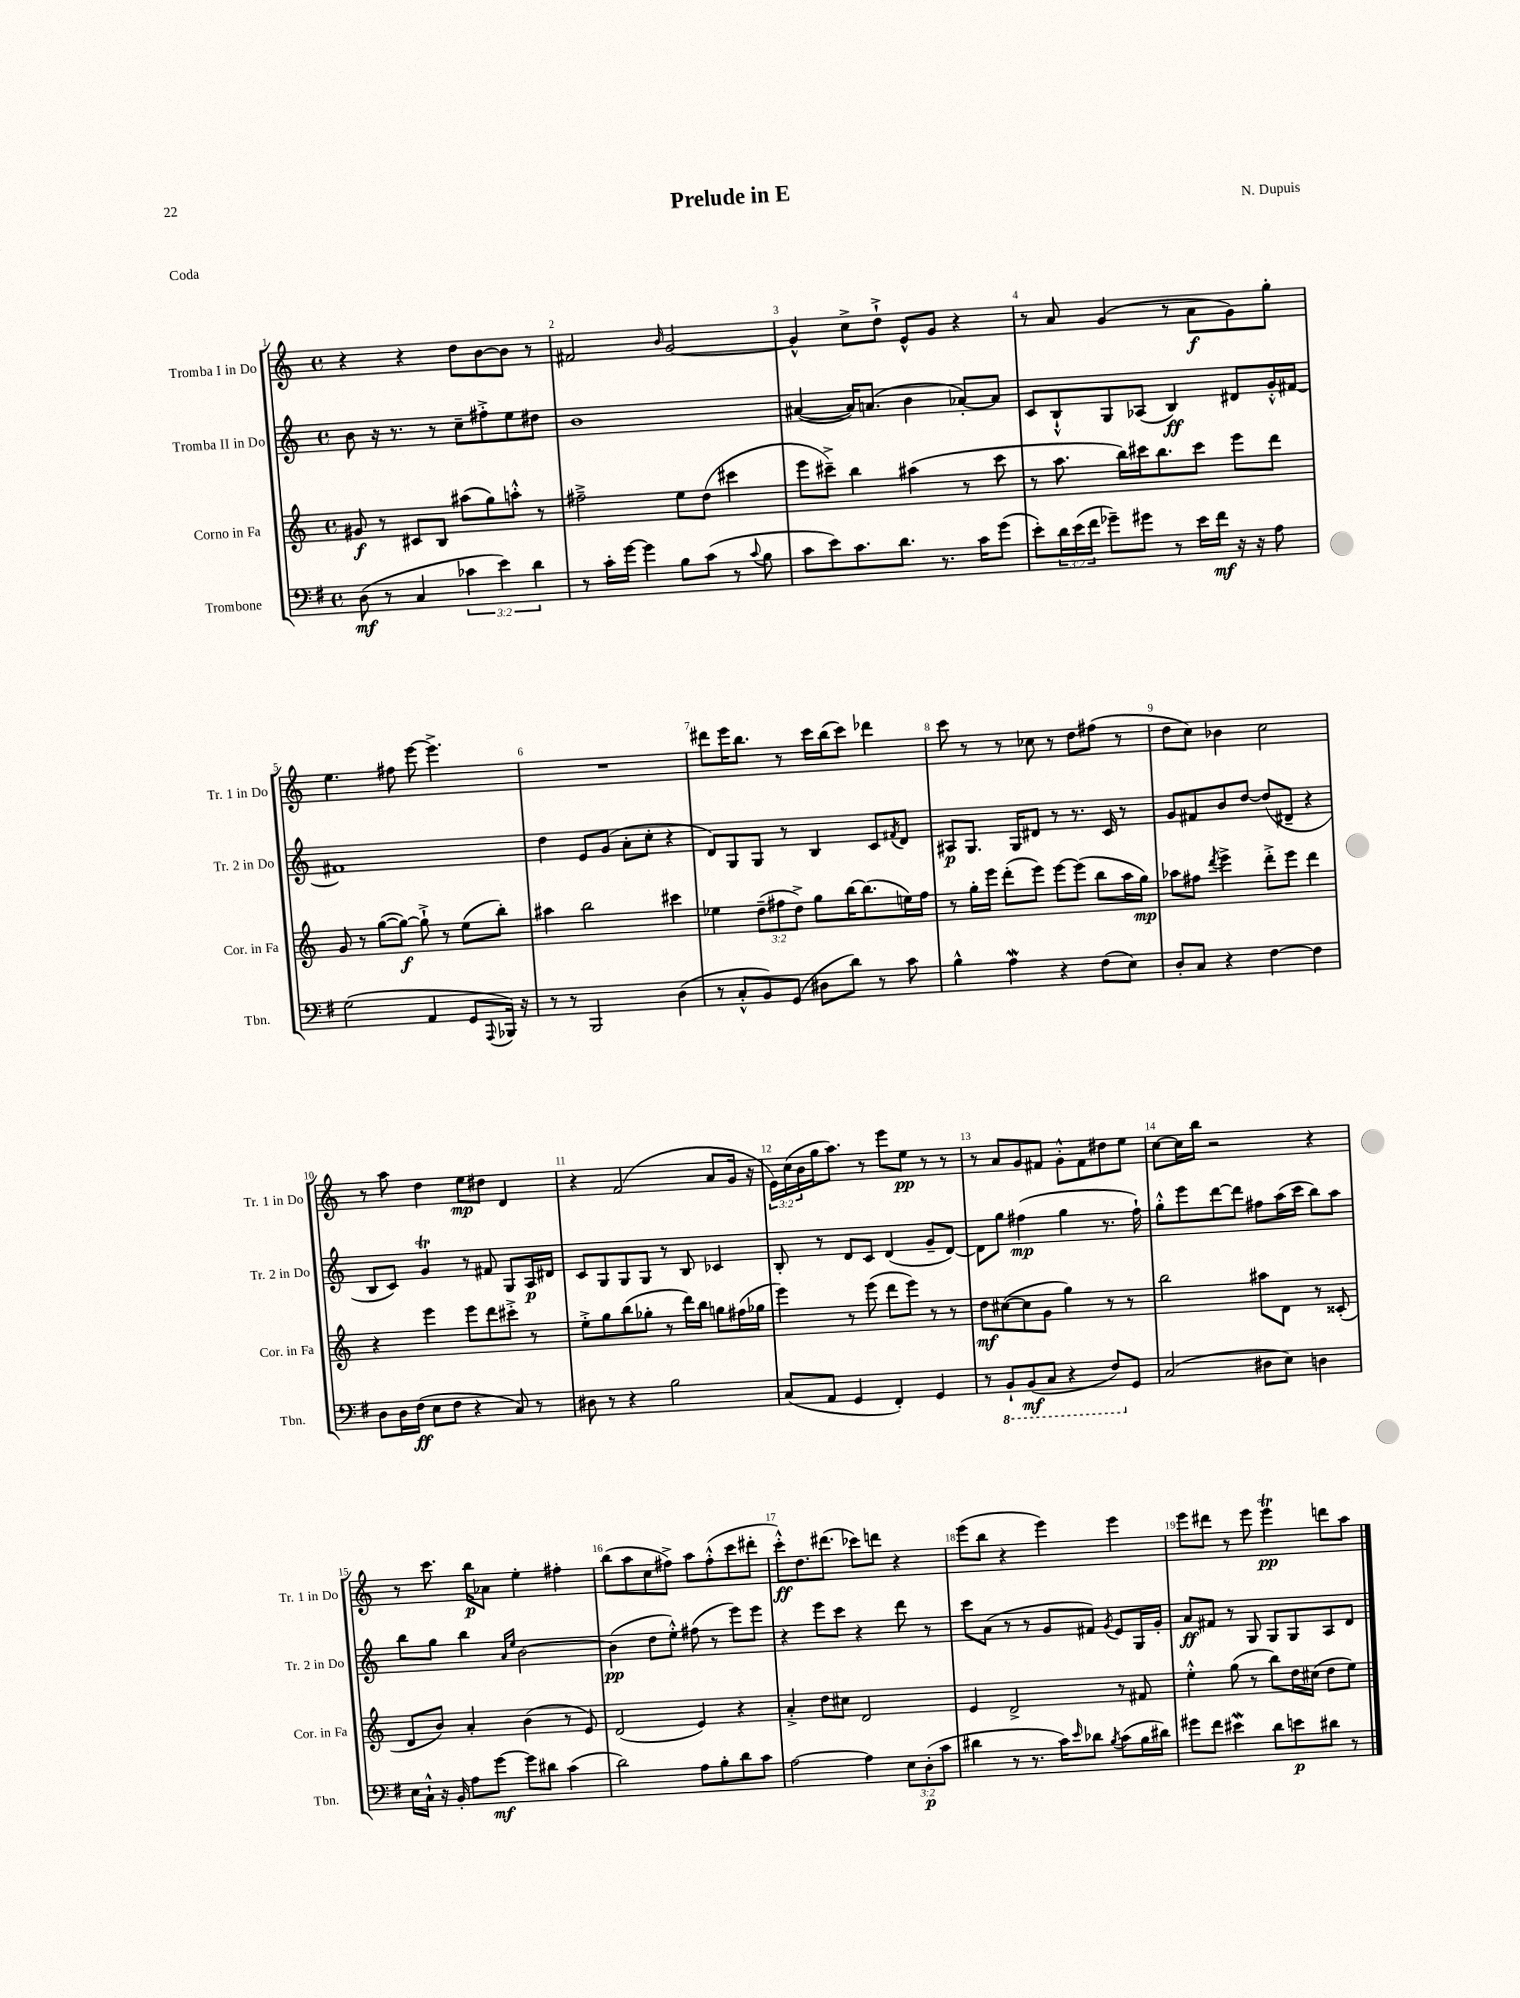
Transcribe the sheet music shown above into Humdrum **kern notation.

**kern	**dynam	**kern	**dynam	**kern	**dynam	**kern	**dynam
*part4	*part4	*part3	*part3	*part2	*part2	*part1	*part1
*staff4	*staff4	*staff3	*staff3	*staff2	*staff2	*staff1	*staff1
*I"Trombone	*	*I"Corno in Fa	*	*I"Tromba II in Do	*	*I"Tromba I in Do	*
*I'Tbn.	*	*I'Cor. in Fa	*	*I'Tr. 2 in Do	*	*I'Tr. 1 in Do	*
*clefF4	*	*clefG2	*	*clefG2	*	*clefG2	*
*k[f#]	*	*k[]	*	*k[]	*	*k[]	*
*M4/4	*	*M4/4	*	*M4/4	*	*M4/4	*
*met(c)	*	*met(c)	*	*met(c)	*	*met(c)	*
=1	=1	=1	=1	=1	=1	=1	=1
(8D\	mf	8g#X/	f	8b\	.	4r	.
8r	.	8r	.	16r	.	.	.
.	.	.	.	8.r	.	.	.
4C/	.	8c#X/L	.	.	.	4r	.
.	.	8B/J	.	8r	.	.	.
6c-X\	.	(8aa#X\L	.	8cc~\L	.	8dd\L	.
.	.	8gg\)	.	8ff#X'^\	.	[8b\	.
6e\)	.	.	.	.	.	.	.
.	.	8aan'^^\J	.	8ee\	.	8b\J]	.
6d\	.	.	.	.	.	.	.
.	.	8r	.	8dd#X\J	.	8r	.
=2	=2	=2	=2	=2	=2	=2	=2
8r	.	2ff#X~^\	.	1b	.	2f#X/	.
16c'\LL	.	.	.	.	.	.	.
[16g\JJ	.	.	.	.	.	.	.
4g\]	.	.	.	.	.	.	.
.	.	.	.	.	.	16qqb/	.
8B\L	.	8ee\L	.	.	.	[2g/	.
(8c\J	.	(8dd\J	.	.	.	.	.
8r	.	4ccc#X\	.	.	.	.	.
8qqc/	.	.	.	.	.	.	.
8B\	.	.	.	.	.	.	.
=3	=3	=3	=3	=3	=3	=3	=3
8c\L	.	8eee\L	.	([4a#X/	.	4g^^/]	.
8e\)	.	8ccc#X~^\J)	.	.	.	.	.
8.c\	.	4bb\	.	16a#/KL])	.	8cc^\L	.
.	.	.	.	(8.an/J	.	.	.
.	.	.	.	.	.	8dd`^\J	.
8.d\J	.	.	.	.	.	.	.
.	.	(4aa#X\	.	4b\	.	8e^^/L	.
8.r	.	.	.	.	.	8g/J	.
.	.	8r	.	[8a-X'/L)	.	4r	.
16c\KL	.	.	.	.	.	.	.
(8g\J	.	8ccc#\	.	8a-/J]	.	.	.
=4	=4	=4	=4	=4	=4	=4	=4
8e'\L)	.	8r	.	8c/L	.	8r	.
24d\L	.	8.aa\	.	8B`^^/	.	8a/	.
(24e\	.	.	.	.	.	.	.
24f#\JJ	.	.	.	.	.	.	.
8g-X~\L)	.	.	.	8G/	.	(4g/	.
.	.	16bb\LL)	.	.	.	.	.
8g#X\J	.	16ccc#X\J	.	(8A-X/J	.	.	.
.	.	8.bb\	.	.	.	.	.
8r	.	.	.	4B/)	ff	8r	.
16e\LL	.	8ccc#\J	.	.	.	8a\L	f
16f#\JJ	mf	.	.	.	.	.	.
16r	.	8eee\L	.	8d#X/L	.	8g\)	.
16r	.	.	.	.	.	.	.
8A\	.	8ddd\J	.	16g'^^/L	.	8gg'\J	.
.	.	.	.	[16f#X/JJ	.	.	.
!!LO:LB:g=z
=5	=5	=5	=5	=5	=5	=5	=5
(2G\	.	8g/	.	1f#X]	.	4.ee\	.
.	.	8r	.	.	.	.	.
.	.	([8gg\L	.	.	.	.	.
.	.	8gg\J_)	f	.	.	8ff#X\	.
4AA/	.	8gg`^\]	.	.	.	[8eee\	.
.	.	8r	.	.	.	4.eee^\]	.
8GG/L	.	(8ee\L	.	.	.	.	.
8qqAAA/	.	.	.	.	.	.	.
16BBB-X/Jk)	.	8bb'\J)	.	.	.	.	.
16r	.	.	.	.	.	.	.
=6	=6	=6	=6	=6	=6	=6	=6
8r	.	4aa#X\	.	4dd\	.	1r	.
8r	.	.	.	.	.	.	.
2BBB/	.	2bb\	.	8e/L	.	.	.
.	.	.	.	(8g/J	.	.	.
.	.	.	.	8a'\L	.	.	.
.	.	.	.	8cc'\J	.	.	.
(4D\	.	4ccc#X\	.	4r	.	.	.
=7	=7	=7	=7	=7	=7	=7	=7
8r	.	4ee-X\	.	8d/L)	.	8ddd#X\L	.
8C'^^/L	.	.	.	8G/	.	16eee\K	.
.	.	.	.	.	.	8.bb\J	.
8BB/)	.	(12dd~\L	.	8G/J	.	.	.
.	.	12ff#X\	.	.	.	.	.
(8GG/J	.	.	.	8r	.	8r	.
.	.	12dd^\J)	.	.	.	.	.
8D#X\L	.	8gg\L	.	4B/	.	16ccc\LL	.
.	.	.	.	.	.	(16bb\J	.
8d\J)	.	[16bb\K	.	.	.	8ccc\J)	.
.	.	(8.bb\]	.	.	.	.	.
8r	.	.	.	8c/L	.	4ddd-X\	.
.	.	.	.	8qf#X/	.	.	.
8c\	.	16een\L)	.	8d/J	.	.	.
.	.	16ff#\JJ	.	.	.	.	.
=8	=8	=8	=8	=8	=8	=8	=8
4B^^\	.	8r	.	8A#X/L	p	8ccc\	.
.	.	16gg'\LL	.	8.G/J	.	8r	.
.	.	16eee\JJ	.	.	.	.	.
4AW\	.	(8ddd'\L	.	.	.	8r	.
.	.	.	.	16G/KL	.	.	.
.	.	8eee\J)	.	8d#X/J	.	8cc-X\	.
4r	.	[8eee\L	.	8r	.	8r	.
.	.	(8eee\J]	.	8.r	.	8dd\L	.
(8F#\L	.	8bb\L	.	.	.	(8ff#X\J	.
.	.	.	.	16c/	.	.	.
8E\J)	.	16aa\L	.	8r	.	8r	.
.	.	16gg\JJ)	mp	.	.	.	.
=9	=9	=9	=9	=9	=9	=9	=9
8D'/L	.	8aa-X\L	.	8g/L	.	8dd\L	.
8C/J	.	8ff#X\J	.	8f#X/	.	8cc\J)	.
.	.	8qddd/	.	.	.	.	.
4r	.	4eee^\	.	8b/	.	4b-X\	.
.	.	.	.	[8dd/J	.	.	.
[4F#\	.	8ddd'^\L	.	(8dd/L]	.	2cc\	.
.	.	8eee\J	.	8d#X~/J	.	.	.
4F#\]	.	4ddd\	.	4r	.	.	.
!!LO:LB:g=z
=10	=10	=10	=10	=10	=10	=10	=10
8D\L	.	4r	.	8B/L	.	8r	.
16D\L	.	.	.	8c/J)	.	8aa\	.
(16F#\JJ	ff	.	.	.	.	.	.
8E\L	.	4eee\	.	4gT/	.	4dd\	.
8F#\J	.	.	.	.	.	.	.
4r	.	8eee\L	.	8r	.	8ee\L	mp
.	.	8ddd\	.	8f#X/	.	8dd#X\J	.
8C/)	.	8ccc#X'^\J	.	8G/L	.	4d/	.
8r	.	8r	.	16A/L	p	.	.
.	.	.	.	16d#X/JJ	.	.	.
=11	=11	=11	=11	=11	=11	=11	=11
8D#X\	.	8ee'^\L	.	8c/L	.	4r	.
8r	.	8gg\	.	8G/	.	.	.
4r	.	(8bb\	.	8G/	.	(2f/	.
.	.	8gg-X'\J	.	8G/J	.	.	.
2B\	.	8r	.	8r	.	.	.
.	.	16ddd\LL)	.	8B/	.	.	.
.	.	16bb\JJ	.	.	.	.	.
.	.	8ggn\L	.	4c-X/	.	8a/L	.
.	.	(16ff#X\L	.	.	.	16g/Jk	.
.	.	16gg-X\JJ	.	.	.	16r	.
=12	=12	=12	=12	=12	=12	=12	=12
(8C/L	.	4eee\)	.	8B'/	.	24e\LL)	.
.	.	.	.	.	.	(24cc\	.
.	.	.	.	.	.	24b\	.
8AA/J	.	.	.	8r	.	16gg\J	.
.	.	.	.	.	.	8.aa\J)	.
4GG/	.	8r	.	8d/L	.	.	.
.	.	(8eee\	.	8c/J	.	8r	.
4FF#'/)	.	8ddd\L	.	(4d/	.	8eee\L	.
.	.	8eee\J)	.	.	.	8ee\J	pp
4GG/	.	8r	.	8g~/L	.	8r	.
.	.	8r	.	[8d/J)	.	8r	.
=13	=13	=13	=13	=13	=13	=13	=13
8r	.	8dd\L	mf	8d\L]	.	8r	.
*8ba	*	*	*	*	*	*	*
8BBB`/L	.	([8cc#X\	.	8gg\J	.	8a/L	.
(8BBB/	mf	8cc#\]	.	(4ff#X\	mp	8g/	.
8CC/J	.	8g\J	.	.	.	8f#X/J	.
4r	.	4gg\)	.	4gg\	.	8g'^^\L	.
.	.	.	.	.	.	8f#\	.
8FF#/L)	.	8r	.	8.r	.	8dd#X\	.
*X8ba	*	*	*	*	*	*	*
8GG/J	.	8r	.	.	.	8ee\J	.
.	.	.	.	16ff#`\)	.	.	.
=14	=14	=14	=14	=14	=14	=14	=14
(2C/	.	2bb\	.	8gg'^^\L	.	[8cc\L	.
.	.	.	.	8eee\	.	16cc\L]	.
.	.	.	.	.	.	16bb\JJ	.
.	.	.	.	[8ddd\	.	2r	.
.	.	.	.	8ddd\J]	.	.	.
8D#X\L	.	8aa#X\L	.	8ff#X\L	.	.	.
8E\J)	.	8d\J	.	(16aa\L	.	.	.
.	.	.	.	16ccc\JJ	.	.	.
4Dn\	.	8r	.	8bb\L)	.	4r	.
.	.	(8c##X'/	.	8aa\J	.	.	.
!!LO:LB:g=z
=15	=15	=15	=15	=15	=15	=15	=15
16E\LL	.	8d/L	.	8bb\L	.	8r	.
16C`^^\JJ	.	.	.	.	.	.	.
16r	.	8b/J)	.	8gg\J	.	8.ccc\	.
16BB'/	.	.	.	.	.	.	.
8A\L	.	4a'/	.	4bb\	.	.	.
.	.	.	.	.	.	16bb\KL	p
[8g\J	mf	.	.	.	.	8a-X\J	.
.	.	.	.	16qqa/LL	.	.	.
.	.	.	.	16qqee/JJ	.	.	.
8g\L]	.	(4b\	.	[2b\	.	4ee'\	.
8d#X\J	.	.	.	.	.	.	.
(4c\	.	8r	.	.	.	4ff#X'\	.
.	.	8e/)	.	.	.	.	.
=16	=16	=16	=16	=16	=16	=16	=16
2d\)	.	(2d/	.	(4b\]	pp	(8bb\L	.
.	.	.	.	.	.	8aa\	.
.	.	.	.	8dd\L	.	8cc\	.
.	.	.	.	8ee'^^\J)	.	8ff#X^\J)	.
8A\L	.	4e/)	.	(8ff#X\	.	8aa\L	.
8B'\	.	.	.	8r	.	(8ff#'^^\	.
8d\	.	4r	.	8eee\L)	.	8ccc\	.
8c\J	.	.	.	8eee\J	.	8ddd#X'\J	.
=17	=17	=17	=17	=17	=17	=17	=17
[2A\	.	4a'^/	.	4r	.	8ccc'^^\L)	ff
.	.	.	.	.	.	8.dd\	.
.	.	8dd\L	.	8eee\L	.	.	.
.	.	.	.	.	.	(8.ddd#X\J	.
.	.	8cc#X\J	.	8ccc\J	.	.	.
4A\]	.	2d/	.	4r	.	8ccc-X\L)	.
.	.	.	.	.	.	8dddn\J	.
12E\L	.	.	.	8ddd\	.	4r	.
(12D'\	p	.	.	.	.	.	.
.	.	.	.	8r	.	.	.
12c\J	.	.	.	.	.	.	.
=18	=18	=18	=18	=18	=18	=18	=18
4d#X\	.	4e/	.	8ccc\L	.	(8eee\L	.
.	.	.	.	(8a\J	.	8bb\J	.
8r	.	2d^/	.	8r	.	4r	.
8.r	.	.	.	8r	.	.	.
.	.	.	.	8g/L	.	4eee\)	.
16c\KL)	.	.	.	.	.	.	.
16qqe/	.	.	.	.	.	.	.
8d-X\J	.	.	.	8f#X/J)	.	.	.
8qB/	.	.	.	8qg/	.	.	.
(8c\L	.	8r	.	8e/L	.	4eee\	.
16B\L	.	8f#X/	.	16G/L	.	.	.
16d#X\JJ)	.	.	.	16g'/JJ	.	.	.
=19	=19	=19	=19	=19	=19	=19	=19
8g#X\L	.	4ee'^^\	.	8a/L	ff	8eee\L	.
8f#\J	.	.	.	8f#X/J	.	8ddd#X\J	.
4e#XW\	.	(8gg\	.	8r	.	8r	.
.	.	8r	.	8G/	.	8eee\	.
8d\L	.	8bb\L)	.	8G/L	.	4eeet\	pp
8en\	p	16dd\L	.	8G/	.	.	.
.	.	(16cc#X\JJ	.	.	.	.	.
8d#X\J	.	8dd\L	.	8A/	.	8dddn\L	.
8r	.	8ee\J)	.	8d/J	.	8aa\J	.
==	==	==	==	==	==	==	==
*-	*-	*-	*-	*-	*-	*-	*-
